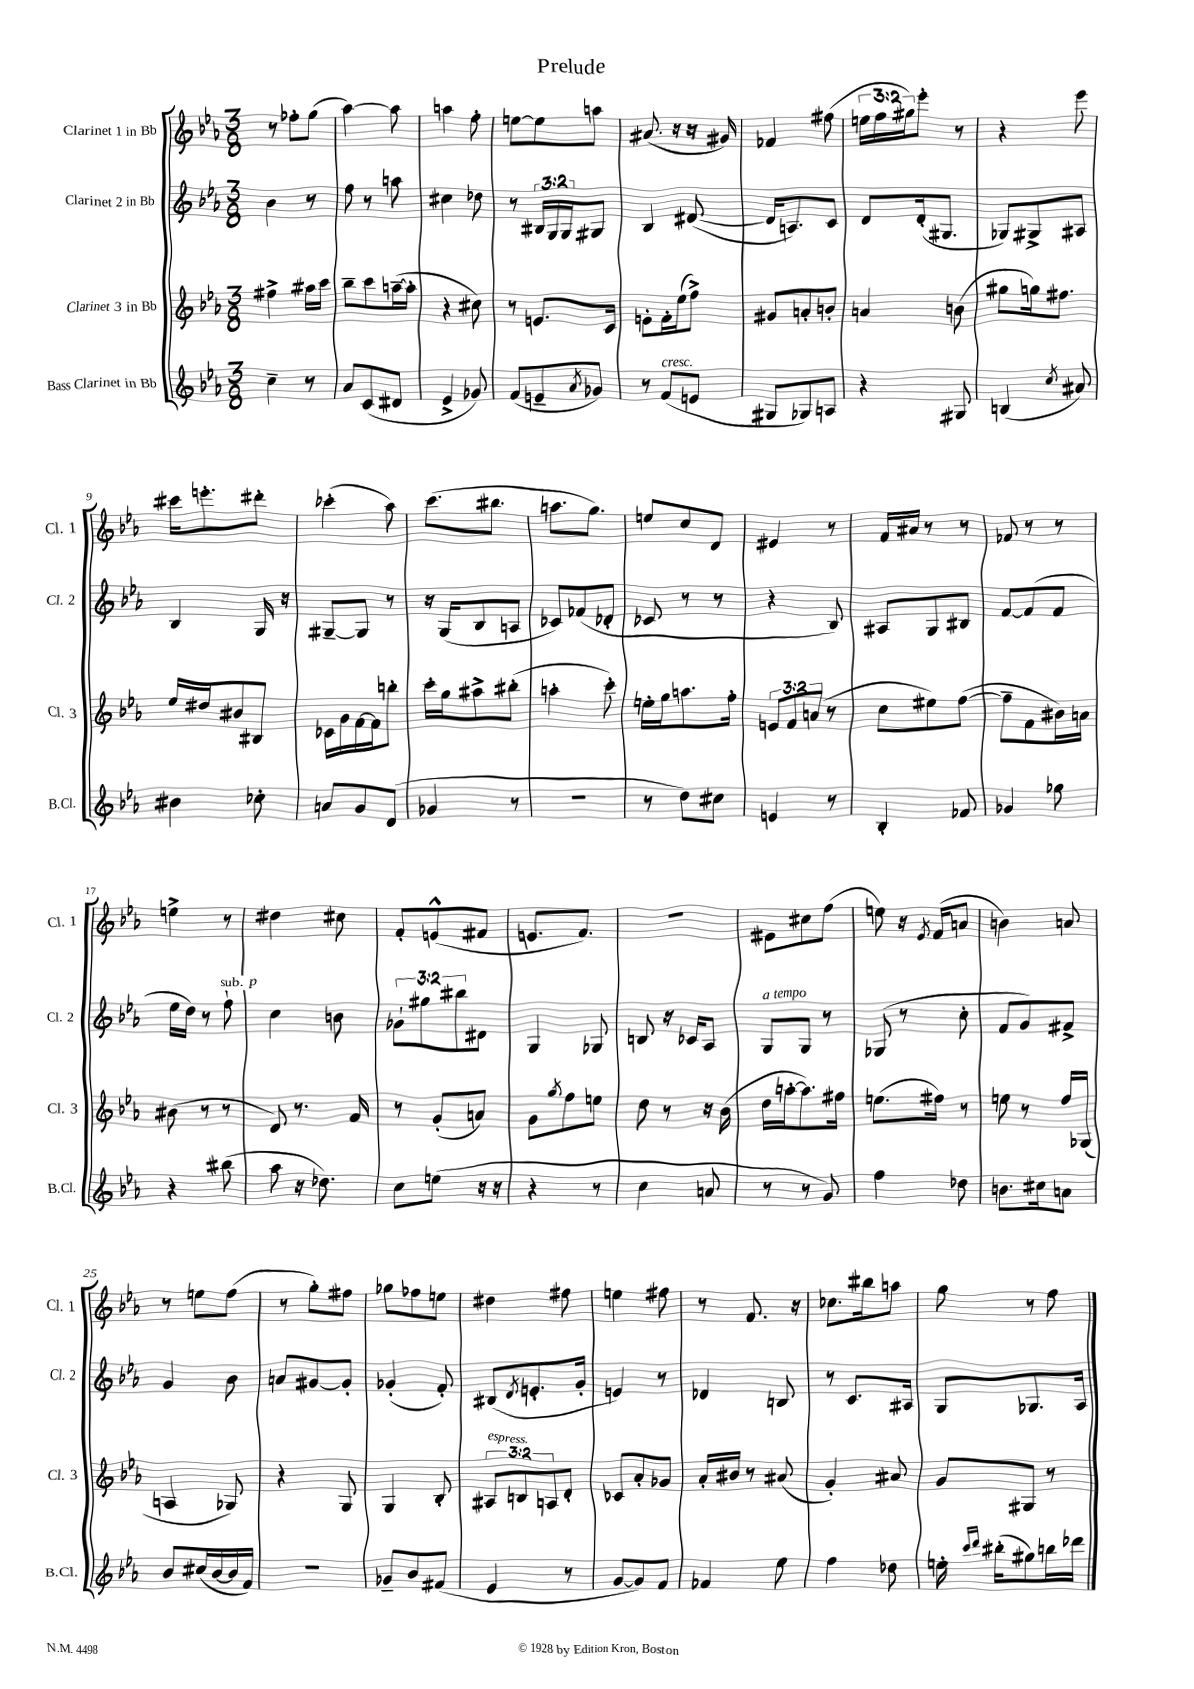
\header { title = "Prelude" }
<<
\new StaffGroup <<
\new Staff = "s0" \with { instrumentName = "Clarinet 1 in Bb" shortInstrumentName = "Cl. 1" } {
    \clef treble \key ees \major \numericTimeSignature \time 3/8 \override Staff.TupletNumber.text = #tuplet-number::calc-fraction-text
    r8 fes''8-. g''8( |
    aes''4~) aes''8 |
    a''4 f''8-. |
    e''8~ e''8 a''8 |
    ais'8.( r16 r16 gis'16) |
    fes'4 fis''8( |
    \tuplet 3/2 { e''16 f''16 gis''16) } ees'''8-. r8 |
    r4 ees'''8 |
    cis'''16 e'''8.-. dis'''8-. |
    ces'''4-.( aes''8) |
    c'''8.( bis''8. |
    a''8. g''8.) |
    e''8 c''8 d'8 |
    eis'4 r8 |
    f'16 ais'16 r8 r8 |
    fes'8 r8 r8 |
    e''4-> r8 |
    dis''4 cis''8 |
    f'8-. e'8-^( fis'8 |
    e'8. f'8.) |
    R4. |
    eis'8 cis''8 f''8( |
    e''8) r16 \acciaccatura { ees'8 } f'16( a'8 |
    b'4) a'8 |
    r8 e''8 f''8( |
    r8 g''8-.) fis''8 |
    ges''8 fes''8 e''8 |
    dis''4 fis''8 |
    e''4 fis''8 |
    r8 f'8. r16 |
    ces''8. bis''16 a''8 |
    g''8 r8 f''8 \bar "|." |
}
\new Staff = "s1" \with { instrumentName = "Clarinet 2 in Bb" shortInstrumentName = "Cl. 2" } {
    \clef treble \key ees \major \numericTimeSignature \time 3/8 \override Staff.TupletNumber.text = #tuplet-number::calc-fraction-text
    bes'4 r8 |
    f''8 r8 a''8 |
    cis''4 des''8 |
    r8 \tuplet 3/2 { bis16 g16 g16 } gis8 |
    bes4 dis'8~( |
    dis'16 a8.) c'8 |
    d'8 d'16-.( gis8. |
    ges8) gis8-> ais8 |
    bes4 g16 r16 |
    gis8~-- gis8 r8 |
    r16 g16( bes8 a8 |
    ces'8) fes'8( des'8-. |
    ces'8 r8 r8 |
    r4 bes8) |
    ais8 g8 bis8 |
    f'8~ f'8( f'8 |
    ees''16 d''16) r8 f''8-!^\markup { \italic "sub. p" } |
    c''4 b'8 |
    \tuplet 3/2 { ges'8-! gis''8 bis''8 } dis'8 |
    g4 ges8 |
    b8 r16 ces'16 aes8 |
    g8^\markup { \italic "a tempo" } g8 r8 |
    ges8( r8 c''8-. |
    f'8 g'8) fis'8-> |
    g'4 bes'8 |
    a'8 gis'8~ gis'8-. |
    ges'4-.( f'8-.) |
    bis8( \acciaccatura { d'8 } e'8.-. g'16-. |
    e'4) r8 |
    des'4 b8 |
    r8 c'8. ais16 |
    g8 ges8. aes16 \bar "|." |
}
\new Staff = "s2" \with { instrumentName = "Clarinet 3 in Bb" shortInstrumentName = "Cl. 3" } {
    \clef treble \key ees \major \numericTimeSignature \time 3/8 \override Staff.TupletNumber.text = #tuplet-number::calc-fraction-text
    fis''4-> ais''16 c'''16 |
    bes''8-- c'''8 a''16~--( a''16-. |
    r4 cis''8) |
    r8 e'8. c'16 |
    e'8-. f'16-. ees''16( f''8->) |
    gis'8 a'8-. b'8-. |
    a'4 b'8( |
    gis''8 g''16) fis''8. |
    ees''16 dis''16 bis'8 bis8 |
    ces'16 g'16 f'16~ f'16 b''8-. |
    c'''16-. g''16 ais''8-> bis''8-.( |
    a''4-. c'''8-.) |
    e''16-. g''16 a''8. f''16-. |
    \tuplet 3/2 { e'8 f'8 a'8( } r8 |
    c''8 eis''8) f''8~( |
    f''8-- f'8 bis'16) a'16 |
    bis'8( r8 r8 |
    d'8) r8. f'16 |
    r8 g'8-.( a'8) |
    g'8 \acciaccatura { g''8 } f''8 e''8 |
    d''8 r8 r16 bes'16( |
    d''16 a''16~-. a''8.) fis''16 |
    e''8.( fis''16) r8 |
    e''8 r8 f''16 ges16( |
    a4 ges8) |
    r4 g8 |
    g4 bes8-. |
    \tuplet 3/2 { ais8^\markup { \italic "espress." } b8 a8 } d'8-. |
    ces'8 aes'8-. ges'8 |
    aes'16-. bis'16 r8 ais'8( |
    g'4-.) ais'8 |
    g'8 gis8 r8 \bar "|." |
}
\new Staff = "s3" \with { instrumentName = "Bass Clarinet in Bb" shortInstrumentName = "B.Cl." } {
    \clef treble \key ees \major \numericTimeSignature \time 3/8
    c''4-- r8 |
    aes'8 c'8( dis'8 |
    ees'4-> ges'8) |
    f'8( e'8-- \acciaccatura { aes'8 } ges'8) |
    r8 f'8^\markup { \italic "cresc." }( e'8 |
    gis8 ges8) a8 |
    r4 gis8 |
    b4( \acciaccatura { c''8 } ais'8) |
    bis'4 ces''8-. |
    a'8 g'8 d'8( |
    ges'4 r8 |
    r4. |
    r8 d''8) cis''8 |
    e'4 r8 |
    bes4-. fes'8 |
    ges'4 ges''8 |
    r4 bis''8( |
    aes''8 r16 des''8.) |
    c''8 e''8( r16 r16 |
    r4 r8 |
    c''4 a'8 |
    r8 r8 g'8) |
    f''4 des''8 |
    b'8. cis''16 a'8 |
    bes'8 cis''16( bes'16~ bes'16 f'16) |
    R4. |
    ges'8-- bes'8 fis'8( |
    ees'4 r8 |
    g'8~ g'8) f'8 |
    fes'4 ees''8 |
    f''4 des''8 |
    e''16-. \grace { c'''16 d'''16 } bis''16-.( gis''8) b''16 des'''16 \bar "|." |
}
>>
>>
